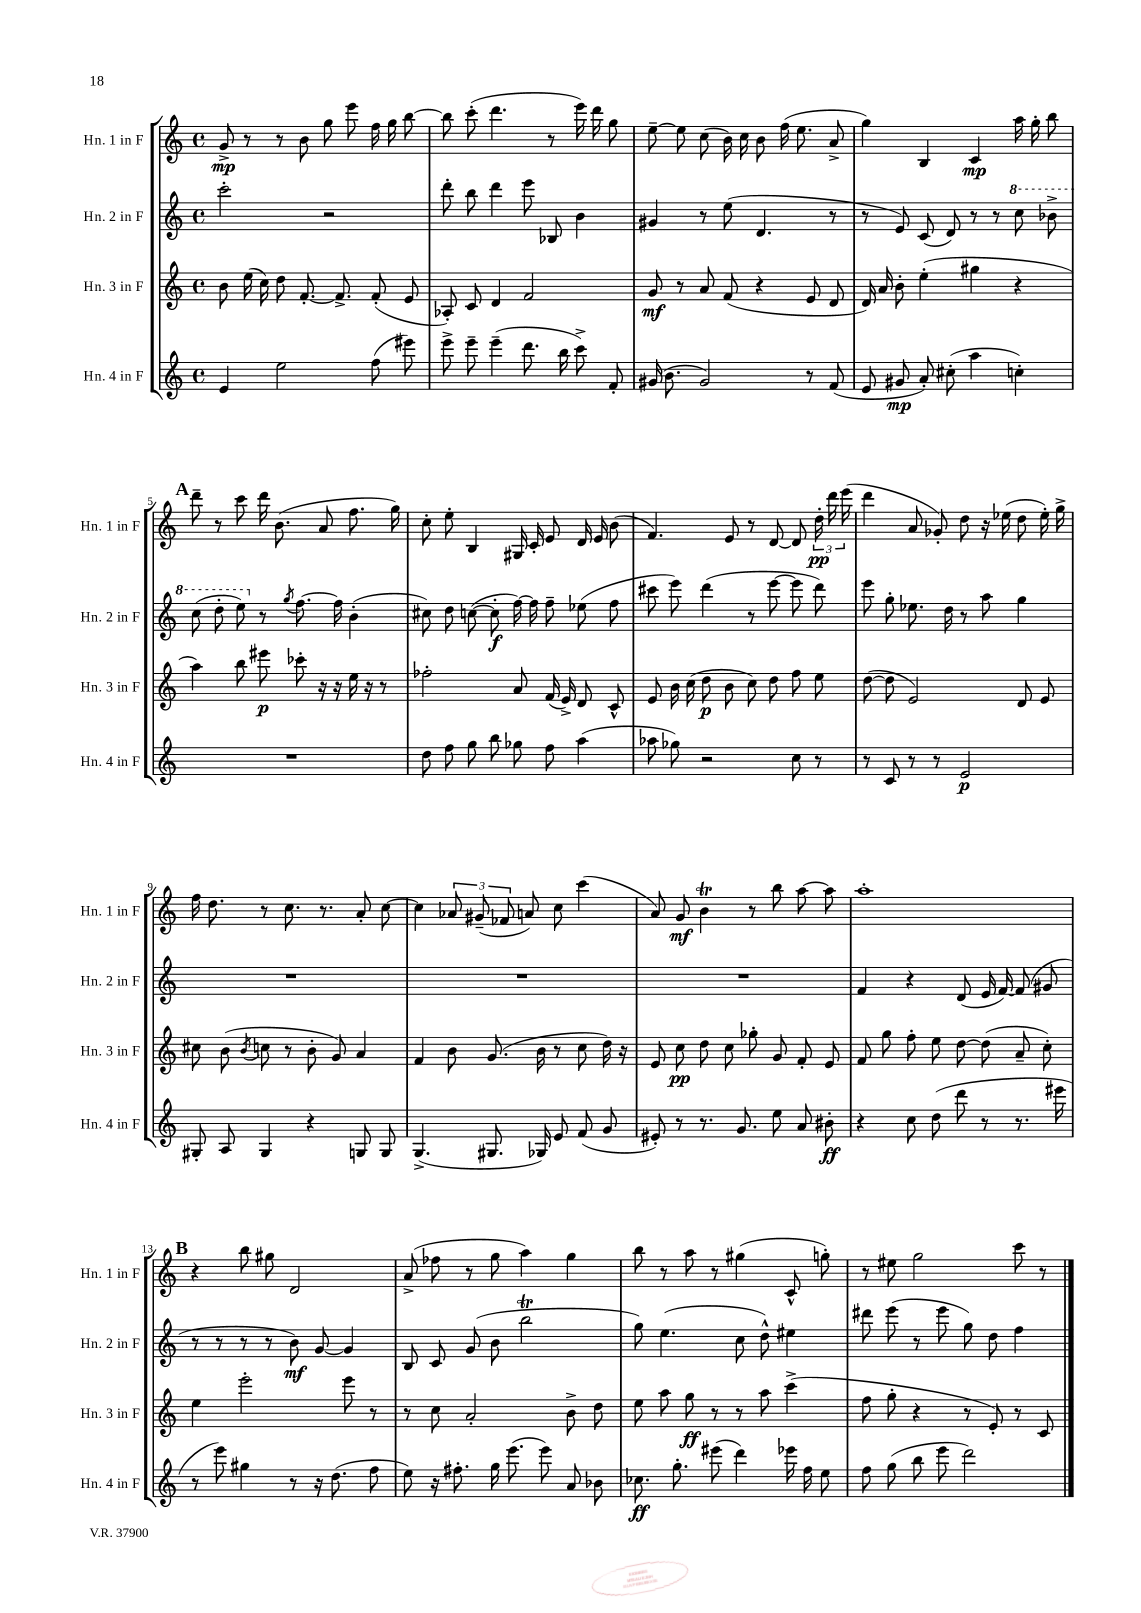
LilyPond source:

<<
\new StaffGroup <<
\new Staff = "s0" \with { instrumentName = "Hn. 1 in F" shortInstrumentName = "Hn. 1 in F" } {
    \clef treble \key c \major \defaultTimeSignature \time 4/4
    \autoBeamOff g'8->\mp r8 r8 b'8 g''8 e'''8 f''16 g''16 b''8~ |
    b''8 c'''8-.( d'''4. r8 e'''16) d'''16 g''8 |
    e''8~-- e''8 c''8( b'16) c''16 b'8 f''16( e''8. a'8-> |
    g''4) b4 c'4\mp a''16 g''16-. b''8 |
    \mark \markup { \bold "A" } d'''8-- r8 c'''8 d'''16 b'8.( a'8 f''8. g''16) |
    c''8-. e''8-. b4 gis16 c'16-. e'8 d'16 e'16 b'8( |
    f'4.) e'8 r8 d'8~ d'8 \tuplet 3/2 { d''16-.\pp d'''16 e'''16( } |
    d'''4 a'8 ges'8-.) d''8 r16 ees''16( d''8 ees''16-.) g''16-> |
    f''16 d''8. r8 c''8. r8. a'8-. c''8~ |
    c''4 \tuplet 3/2 { aes'8 gis'8--( fes'8 } a'8) c''8 c'''4( |
    a'8) g'8\mf b'4\trill r8 b''8 a''8~ a''8 |
    a''1-. |
    \mark \markup { \bold "B" } r4 b''8 gis''8 d'2 |
    a'8->( fes''8 r8 g''8 a''4) g''4 |
    b''8 r8 a''8 r8 gis''4( c'8-^ g''8-.) |
    r8 eis''8 g''2 c'''8 r8 \bar "|." |
}
\new Staff = "s1" \with { instrumentName = "Hn. 2 in F" shortInstrumentName = "Hn. 2 in F" } {
    \clef treble \key c \major \defaultTimeSignature \time 4/4
    \autoBeamOff c'''2-. r2 |
    d'''8-. b''8 d'''4 e'''8 bes8 b'4 |
    gis'4 r8 e''8( d'4. r8 |
    r8 e'8) c'8( d'8) r8 r8 \ottava #1 c'''8 bes''8-> |
    \mark \markup { \bold "A" } c'''8( d'''8-. e'''8) \ottava #0 r8 \acciaccatura { g''8 } f''8.~ f''16 b'4-.( |
    cis''8) d''8 c''8~( c''8-.\f f''16~) f''16 f''8-- ees''8( f''8 |
    cis'''8 e'''8) d'''4( r8 e'''8~ e'''8 d'''8) |
    e'''8 g''8-. ees''8. d''16 r8 a''8 g''4 |
    R1 |
    R1 |
    R1 |
    f'4 r4 d'8( e'16 f'16~) f'8( gis'8 |
    \mark \markup { \bold "B" } r8 r8 r8 r8 b'8\mf) g'8~ g'4 |
    b8 c'8 g'8( b'8 b''2\trill |
    g''8) e''4.( c''8 d''8-^) eis''4 |
    dis'''8 e'''8( r8 e'''8 g''8) d''8 f''4 \bar "|." |
}
\new Staff = "s2" \with { instrumentName = "Hn. 3 in F" shortInstrumentName = "Hn. 3 in F" } {
    \clef treble \key c \major \defaultTimeSignature \time 4/4
    \autoBeamOff b'8 e''16( c''16) d''8 f'8.~-. f'8.-> f'8-.( e'8 |
    aes8-.) c'8 d'4 f'2 |
    g'8\mf r8 a'8 f'8( r4 e'8 d'8 |
    d'16) a'16 b'8-. e''4-.( gis''4 r4 |
    \mark \markup { \bold "A" } a''4) b''8 eis'''8\p ces'''8-. r16 r16 e''16 r16 r8 |
    fes''2-. a'8 f'16( e'16->) d'8 c'8-^ |
    e'8 b'16 c''16( d''8\p b'8 c''8) d''8 f''8 e''8 |
    d''8~( d''8 e'2) d'8 e'8 |
    cis''8 b'8( \acciaccatura { b'8 } c''8 r8 b'8-. g'8) a'4 |
    f'4 b'8 g'8.( b'16 r8 c''8 d''16) r16 |
    e'8 c''8\pp d''8 c''8 ges''8-. g'8 f'8-. e'8 |
    f'8 g''8 f''8-. e''8 d''8~ d''8( a'8-- c''8-.) |
    \mark \markup { \bold "B" } e''4 e'''2-. e'''8 r8 |
    r8 c''8 a'2-. b'8-> d''8 |
    e''8 a''8 g''8\ff r8 r8 a''8 c'''4->( |
    f''8 g''8-. r4 r8 e'8-.) r8 c'8 \bar "|." |
}
\new Staff = "s3" \with { instrumentName = "Hn. 4 in F" shortInstrumentName = "Hn. 4 in F" } {
    \clef treble \key c \major \defaultTimeSignature \time 4/4
    \autoBeamOff e'4 e''2 f''8( eis'''8) |
    e'''8-> e'''8-- e'''4--( d'''8. b''16 c'''8->) f'8-. |
    gis'16( b'8. gis'2) r8 f'8( |
    e'8 gis'8\mp a'8-.) cis''8-.( a''4 c''4-.) |
    \mark \markup { \bold "A" } R1 |
    d''8 f''8 g''8 b''8 ges''8 f''8 a''4( |
    aes''8 ges''8) r2 c''8 r8 |
    r8 c'8 r8 r8 e'2\p |
    gis8-. a8 gis4 r4 g8 g8 |
    g4.->( gis8. ges16) e'8 f'8( g'8 |
    eis'8-.) r8 r8. g'8. e''8 a'8 bis'8-.\ff |
    r4 c''8 d''8( d'''8 r8 r8. eis'''16 |
    \mark \markup { \bold "B" } r8 e'''8) gis''4 r8 r16 d''8.( f''8 |
    e''8) r16 fis''8.-. g''16 e'''8.( e'''8) a'8 bes'8 |
    ces''8.\ff g''8.-. eis'''8( d'''4) ees'''16 f''16 e''8 |
    f''8 g''8( b''8 e'''8 d'''2) \bar "|." |
}
>>
>>
